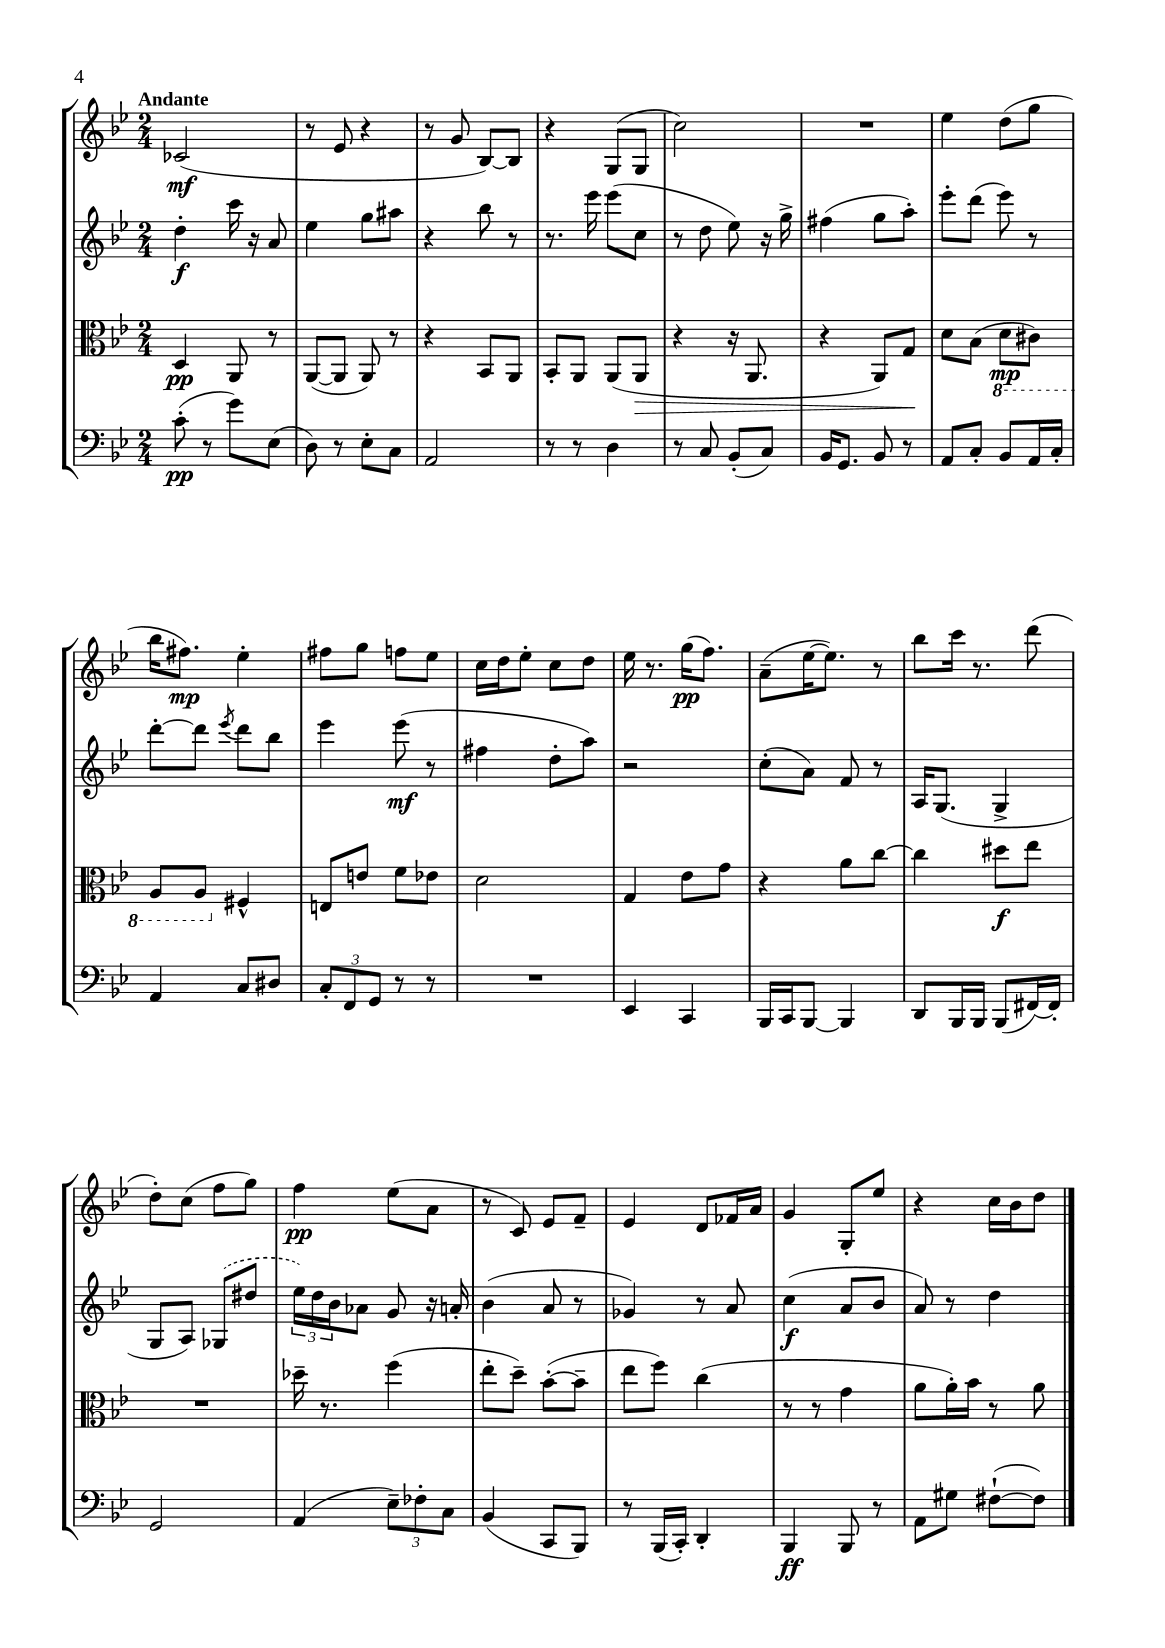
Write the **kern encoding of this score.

**kern	**kern	**kern	**kern
*staff4	*staff3	*staff2	*staff1
*clefF4	*clefC3	*clefG2	*clefG2
*k[b-e-]	*k[b-e-]	*k[b-e-]	*k[b-e-]
*M2/4	*M2/4	*M2/4	*M2/4
(8c'	4D	4dd'	(2c-
8r	.	.	.
8g)	8AA	16ccc	.
.	.	16r	.
(8E-	8r	8a	.
=	=	=	=
8D)	([8AA	4ee-	8r
8r	8AA]	.	8e-
8E-'	8AA)	8gg	4r
8C	8r	8aa#	.
=	=	=	=
2AA	4r	4r	8r
.	.	.	8g
.	8BB-	8bb-	[8B-)
.	8AA	8r	8B-]
=	=	=	=
8r	8BB-'	8.r	4r
8r	8AA	.	.
.	.	16eee-	.
4D	(8AA	(8eee-	(8G
.	8AA	8cc	8G
=	=	=	=
8r	4r	8r	2cc)
8C	.	8dd	.
(8BB-'	16r	8ee-)	.
.	8.AA	.	.
8C)	.	16r	.
.	.	16gg^	.
=	=	=	=
16BB-	4r	(4ff#	2r
8.GG	.	.	.
8BB-	8AA)	8gg	.
8r	8G	8aa')	.
=	=	=	=
8AA	8d	8eee-'	4ee-
8C'	(8B-	(8ddd	.
8BB-	8D	8eee-)	(8dd
16AA	8C#)	8r	8gg
16C'	.	.	.
=	=	=	=
4AA	8AA	[8ddd'	16bb-
.	.	.	8.ff#)
.	8AA	8ddd]	.
.	.	8qeee-	.
8C	4F#^^	8ddd	4ee-'
8D#	.	8bb-	.
=	=	=	=
12C'	8E	4eee-	8ff#
12FF	.	.	.
.	8e	.	8gg
12GG	.	.	.
8r	8f	(8eee-	8ff
8r	8e-	8r	8ee-
=	=	=	=
2r	2d	4ff#	16cc
.	.	.	16dd
.	.	.	8ee-'
.	.	8dd'	8cc
.	.	8aa)	8dd
=	=	=	=
4EE-	4G	2r	16ee-
.	.	.	8.r
4CC	8e-	.	(16gg
.	.	.	8.ff)
.	8g	.	.
=	=	=	=
16BBB-	4r	(8cc'	(8a~
16CC	.	.	.
[8BBB-	.	8a)	[16ee-
.	.	.	8.ee-])
4BBB-]	8a	8f	.
.	[8cc	8r	8r
=	=	=	=
8DD	4cc]	16A	8bb-
.	.	(8.G	.
16BBB-	.	.	16ccc
16BBB-	.	.	8.r
(8BBB-	8dd#	4G^	.
[16FF#)	8ee-	.	(8ddd
16FF#']	.	.	.
=	=	=	=
2GG	2r	8G	8dd')
.	.	8A)	(8cc
.	.	(8G-	8ff
.	.	8dd#	8gg)
=	=	=	=
(4AA	16dd-~	24ee-)	4ff
.	.	24dd	.
.	8.r	.	.
.	.	24b-	.
.	.	8a-	.
12E-~)	(4ff	8g	(8ee-
12F-'	.	.	.
.	.	16r	8a
12C	.	.	.
.	.	16a'	.
=	=	=	=
(4BB-	8ee-'	(4b-	8r
.	8dd~)	.	8c)
8CC	([8b-'	8a	8e-
8BBB-)	8b-~]	8r	8f~
=	=	=	=
8r	8ee-	4g-)	4e-
(16BBB-	8ff)	.	.
16CC')	.	.	.
4DD'	(4cc	8r	8d
.	.	8a	16f-
.	.	.	16a
=	=	=	=
4BBB-	8r	(4cc	4g
.	8r	.	.
8BBB-	4g	8a	8G'
8r	.	8b-	8ee-
=	=	=	=
8AA	8a	8a)	4r
8G#	16a')	8r	.
.	16b-	.	.
([8F#`	8r	4dd	16cc
.	.	.	16b-
8F#])	8a	.	8dd
==	==	==	==
*-	*-	*-	*-
